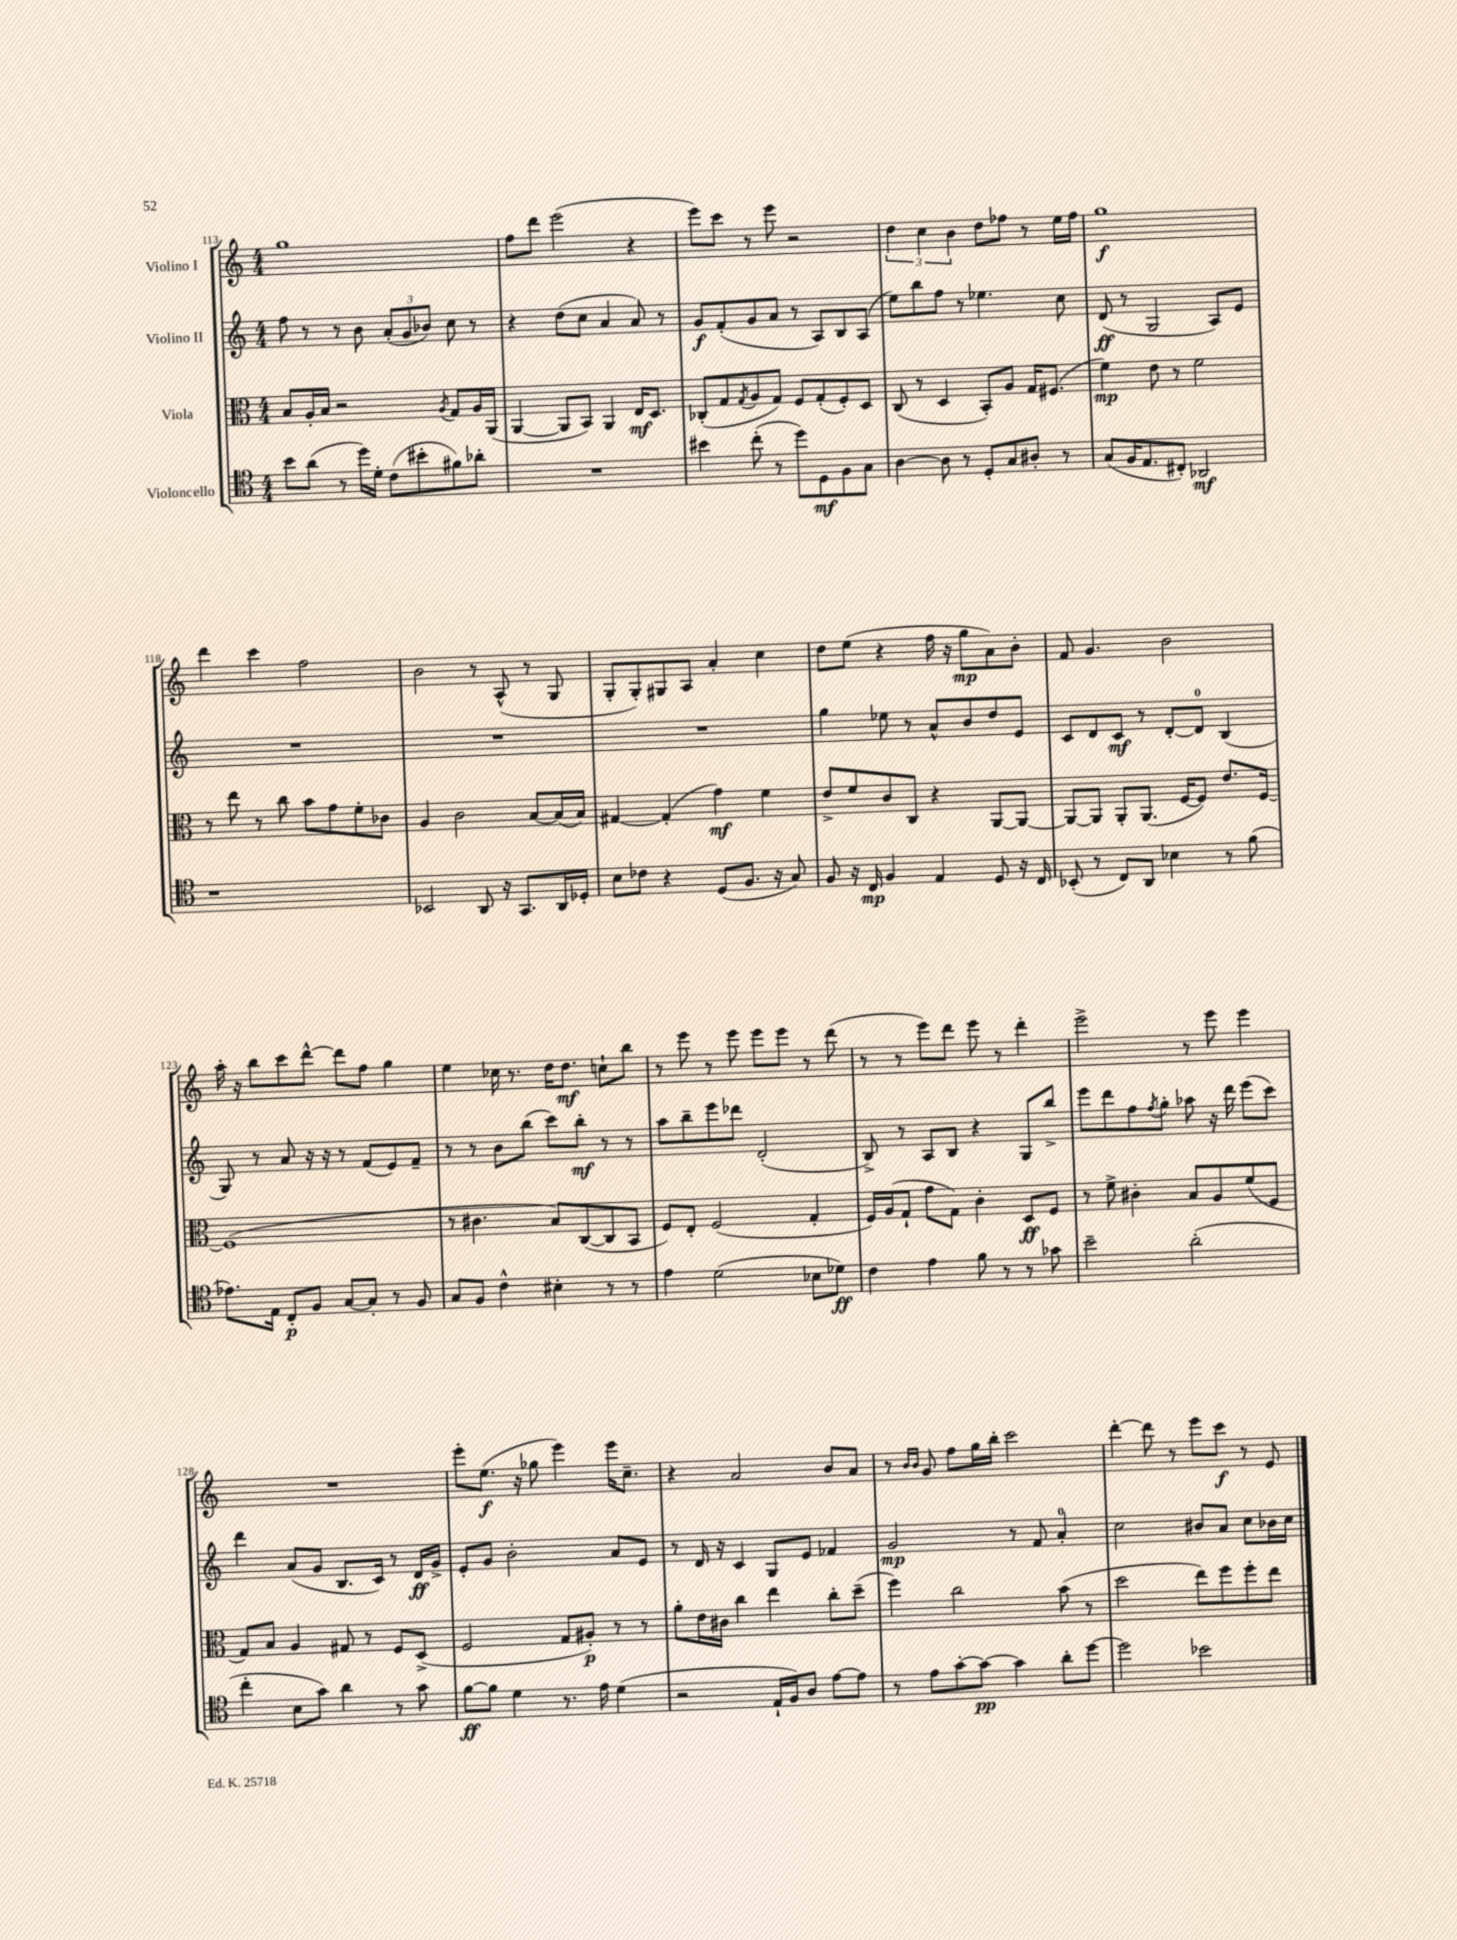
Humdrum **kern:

**kern	**kern	**kern	**kern
*staff4	*staff3	*staff2	*staff1
*clefC4	*clefC3	*clefG2	*clefG2
*k[]	*k[]	*k[]	*k[]
*M4/4	*M4/4	*M4/4	*M4/4
8b	8B	8ff	1gg
(8a	16A'	8r	.
.	16B	.	.
8r	2r	8r	.
16dd)	.	8b	.
16d'	.	.	.
(8c	.	(12a'	.
.	.	12g	.
8b#'	.	.	.
.	.	12b-)	.
.	8qA	.	.
8f#)	8G	8cc	.
8a-'	16A	8r	.
.	(16AA	.	.
=	=	=	=
1r	[4AA	4r	8ff
.	.	.	8ddd
.	8AA]	(8dd	(2eee
.	8BB)	8cc	.
.	4AA	4a	.
.	16E	8a)	4r
.	8.D	.	.
.	.	8r	.
=	=	=	=
4b#	(8C-'	8g	8eee)
.	8G	(8f'	8ccc
.	8qG	.	.
(8cc'	8A	8g	8r
8r	8G)	8a	8eee
8dd)	8F	8r	2r
8D	(8G'	8A)	.
8F	8F')	8B	.
8G	8D	(8A	.
=	=	=	=
[4A	(8C	8ee)	6dd
.	8r	8bb	.
.	.	.	6cc
8A]	4D	8ff	.
.	.	.	6b
8r	.	8r	.
8D'	8BB')	4.ee-	8dd
8G	8A	.	8ff-
8A#'	16G	.	8r
.	(8.F#	.	.
8r	.	8cc	16ee
.	.	.	16ff-
=	=	=	=
(8G	4f)	(8d	1gg
16F	.	8r	.
8.E	.	.	.
.	8e	2G	.
8C#')	8r	.	.
2AA-	2f	.	.
.	.	8A)	.
.	.	8e	.
=	=	=	=
1r	8r	1r	4ddd
.	8ee	.	.
.	8r	.	4ccc
.	8cc	.	.
.	8b	.	2ff
.	8g	.	.
.	8f'	.	.
.	8c-	.	.
=	=	=	=
2BB-	4A	1r	2b
.	2c	.	.
8AA	.	.	8r
16r	.	.	(8A^^
8.GG	.	.	.
.	[8B	.	8r
16AA	(16B]	.	8G
16D-'	16B)	.	.
=	=	=	=
8B	[4G#	1r	8G'
8c-	.	.	8G')
4r	(4G#']	.	8G#
.	.	.	8A
(8D	4g)	.	4a'
8.F	.	.	.
.	4f	.	4cc
16r	.	.	.
8G)	.	.	.
=	=	=	=
8F	8e^	4gg	8dd
16r	8f	.	(8ee
16C	.	.	.
4F	8c	8ee-	4r
.	8C	8r	.
4E	4r	8a^^	16ff
.	.	.	16r
.	.	8b	8gg
8D	[8AA	8dd	8a)
16r	8AA_	8e	8b'
16C	.	.	.
=	=	=	=
(8BB-'	8AA_	8c	8f
8r	8AA]	8d	4.g
8C)	8AA'	8c	.
8AA	(8.AA	8r	.
4B-	.	[8d'	2b
.	[16F	.	.
.	8F])	8d]	.
8r	8.e	(4B	.
(8f	.	.	.
.	[16F	.	.
=	=	=	=
8.e-)	(1F]	8G)	16aa'
.	.	.	16r
.	.	8r	8bb
16E	.	.	.
8C'	.	8a	8ccc
8F	.	16r	[8ddd^^
.	.	16r	.
[8G	.	8r	8ddd]
8G']	.	(8f	8ff
8r	.	8e)	4gg
8F	.	8f~	.
=	=	=	=
8G	8r	8r	4ee
8F	4.c#	8r	.
4c^^	.	8b	16cc-
.	.	.	8.r
.	.	(8bb	.
4B#'	8B)	8ccc)	16dd
.	.	.	8.dd
.	([8C	8bb'	.
8r	8C]	8r	8cc`
8r	8BB	8r	8bb
=	=	=	=
4e	8F)	8aa	8r
.	8E'	8bb~	8eee
(2d	(2F	8eee	8r
.	.	8ddd-	8eee
.	.	(2d'	8eee
.	.	.	8eee
8B-	4G'	.	8r
8d-)	.	.	(8ddd
=	=	=	=
4c	16F)	8B^)	8r
.	(16A	.	.
.	8G`	8r	8r
4e	8g	8A	8eee)
.	8G)	8B	8ddd
8f	4c'	4r	8eee
8r	.	.	8r
8r	8D	8G	4ddd'
8g-	8F	8bb^	.
=	=	=	=
2b~	8r	8eee	2eee^
.	8f^	8ddd	.
.	4c#'	8ff	.
.	.	8qff	.
.	.	8gg'	.
(2a'	8B	8aa-	8r
.	8A	16r	8eee
.	.	16ddd	.
.	(8f	(8eee	4eee
.	8F	8ccc)	.
=	=	=	=
4cc'	8G)	4ddd	1r
.	8B	.	.
8B	4A	(8a	.
8g)	.	8g	.
4a	8G#	8.B	.
.	8r	.	.
.	.	16c)	.
8r	8F	8r	.
8g	(8D^	16d	.
.	.	16g^	.
=	=	=	=
[8f	2F	8e'	8eee'
8f]	.	8g	(8.ee
4d	.	2b'	.
.	.	.	16r
.	.	.	8gg-
8.r	8G	.	4eee)
.	8A#')	.	.
16e	.	.	.
(4d	8r	8a	16eee
.	.	.	8.cc~
.	8r	8e	.
=	=	=	=
2r	8a'	8r	4r
.	16e	16d	.
.	16c#	16r	.
.	4cc	4c	2a
16E`	4ee	8G	.
16F)	.	.	.
8A	.	8e	.
[8e	8cc'	4f-	8b
8e]	(8dd~	.	8a
=	=	=	=
8r	4ff)	2g	8r
.	.	.	16qqb
.	.	.	16qqb
8e	.	.	8g
[8g'	2cc	.	8ff
8g_	.	.	16gg
.	.	.	16bb'
4g]	.	8r	2ccc
.	.	8f	.
8a'	(8b	4a'	.
[8dd	8r	.	.
=	=	=	=
2dd]	2dd	2cc	[4ddd'
.	.	.	8ddd]
.	.	.	8r
2b-	8ee)	8b#	8eee
.	8ff	8a	8ccc
.	8ff'	8cc	8r
.	8ee	16b-	8e
.	.	16cc	.
==	==	==	==
*-	*-	*-	*-
